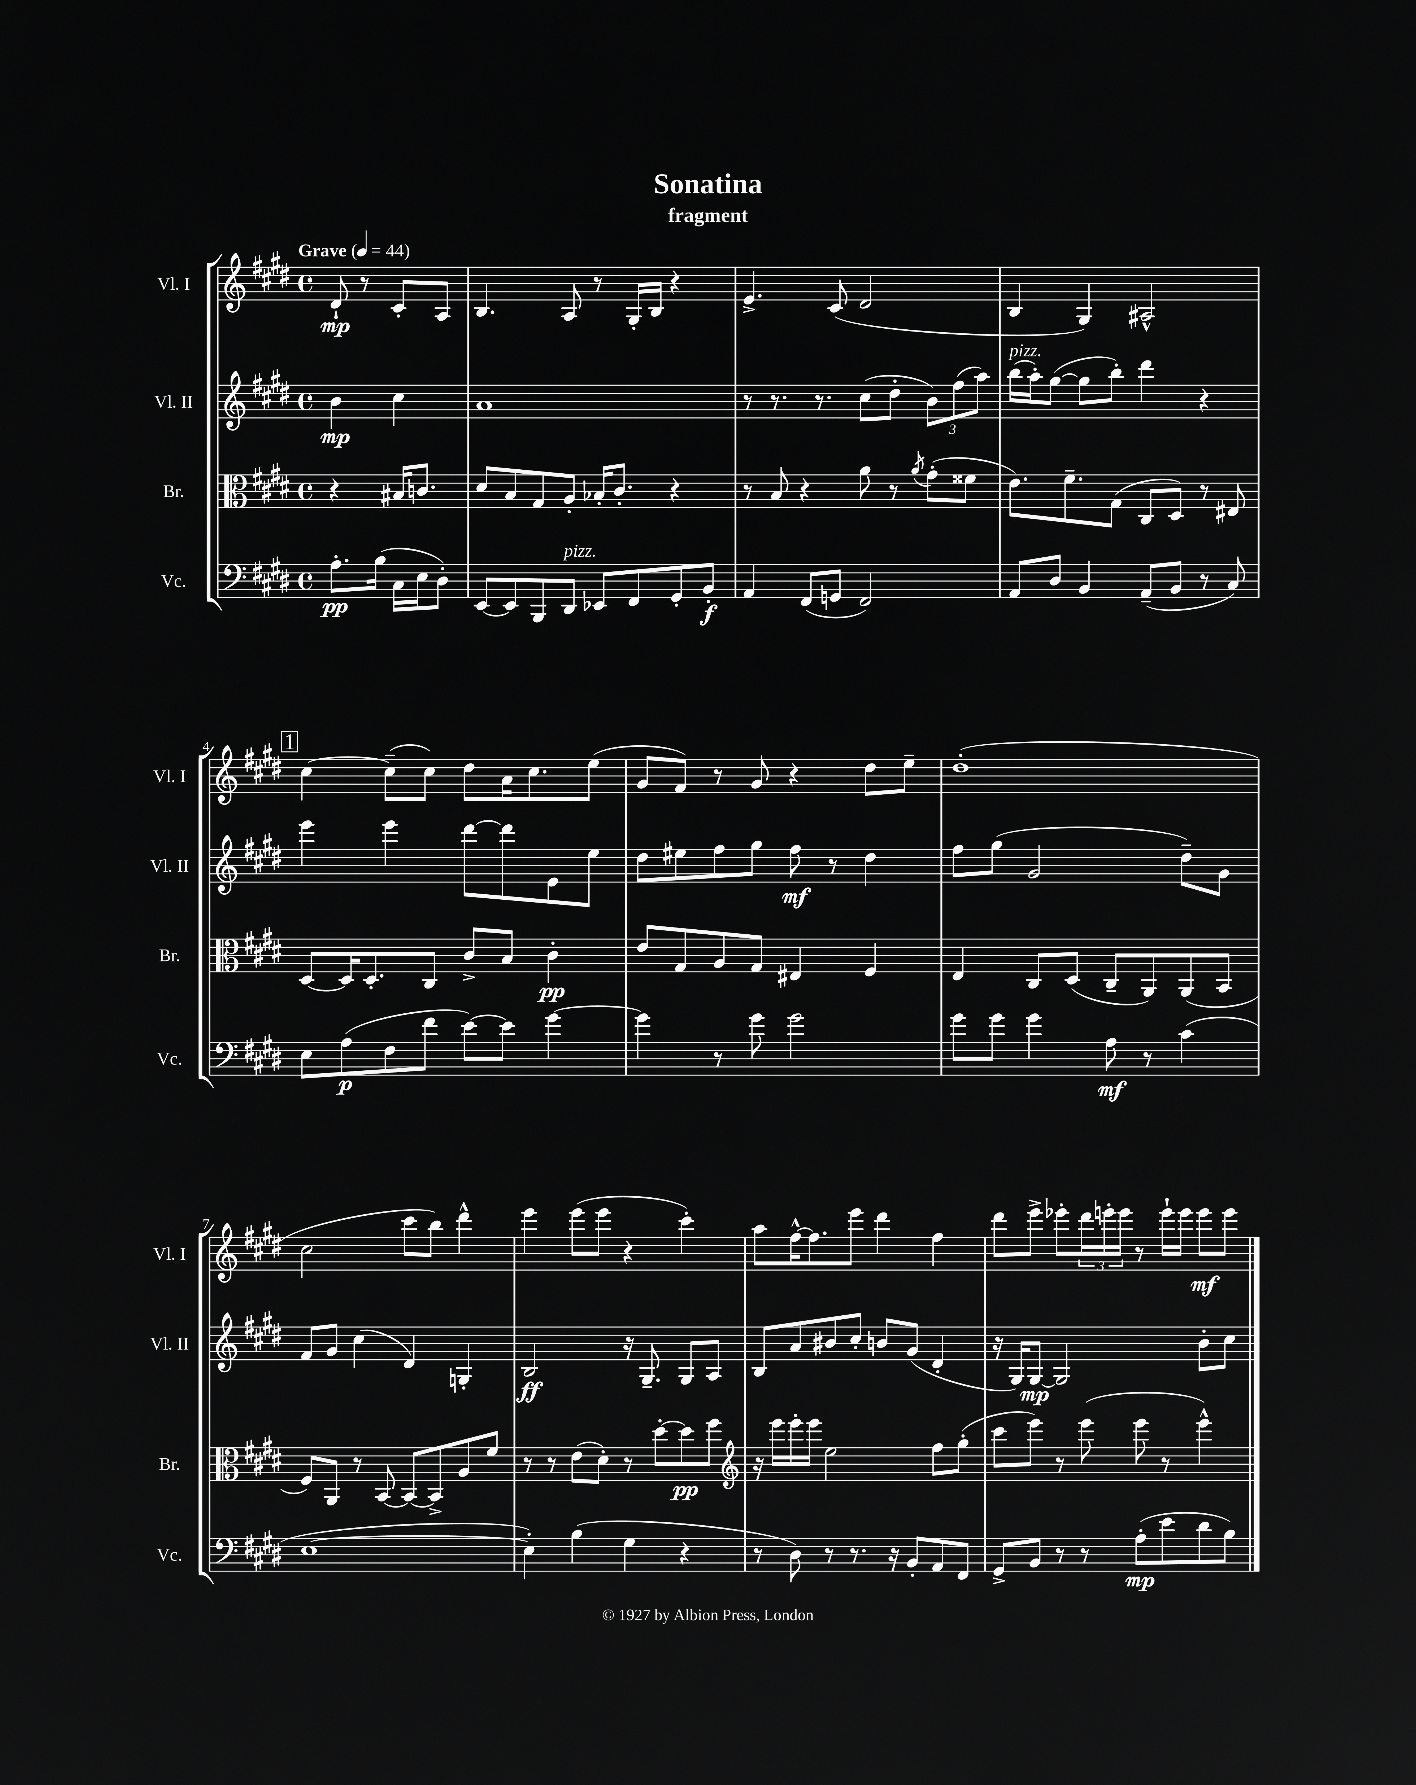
\header { title = "Sonatina" subtitle = "fragment" }
<<
\new StaffGroup <<
\new Staff = "s0" \with { instrumentName = "Vl. I" shortInstrumentName = "Vl. I" } {
    \clef treble \key e \major \defaultTimeSignature \time 4/4 \partial 2 \tempo "Grave" 4 = 44
    dis'8-!\mp r8 cis'8-. a8 |
    b4. a8 r8 gis16-. b16 r4 |
    e'4.-> cis'8( dis'2 |
    b4 gis4) ais2-^ |
    \mark \markup { \box "1" } cis''4~ cis''8--( cis''8) dis''8 a'16 cis''8. e''8( |
    gis'8 fis'8) r8 gis'8 r4 dis''8 e''8-- |
    dis''1-.( |
    cis''2 cis'''8 b''8) dis'''4-^ |
    e'''4 e'''8( e'''8 r4 cis'''4-.) |
    a''8 fis''16~-^ fis''8. e'''8 dis'''4 fis''4 |
    dis'''8 e'''8-> ees'''8-. \tuplet 3/2 { dis'''16 e'''16-. e'''16 } r8 e'''16-! e'''16 e'''8\mf e'''8 \bar "|." |
}
\new Staff = "s1" \with { instrumentName = "Vl. II" shortInstrumentName = "Vl. II" } {
    \clef treble \key e \major \defaultTimeSignature \time 4/4 \partial 2
    b'4\mp cis''4 |
    a'1 |
    r8 r8. r8. cis''8( dis''8-. \tuplet 3/2 { b'8) fis''8( a''8) } |
    b''16^\markup { \italic "pizz." }( a''16-.) gis''8~( gis''8 b''8-.) dis'''4 r4 |
    \mark \markup { \box "1" } e'''4 e'''4 dis'''8~ dis'''8 e'8 e''8 |
    dis''8 eis''8 fis''8 gis''8 fis''8\mf r8 dis''4 |
    fis''8 gis''8( gis'2 dis''8--) gis'8 |
    fis'8 gis'8 cis''4( dis'4) g4-. |
    b2\ff r16 gis8.-- gis8 a8 |
    b8 a'8 bis'8 cis''8-. b'8 gis'8( dis'4-. |
    r16 gis16) gis8~\mp gis2 b'8-. cis''8 \bar "|." |
}
\new Staff = "s2" \with { instrumentName = "Br." shortInstrumentName = "Br." } {
    \clef alto \key e \major \defaultTimeSignature \time 4/4 \partial 2
    r4 bis16 c'8. |
    dis'8 b8 gis8 a8-. bes16-. cis'8.-. r4 |
    r8 b8 r4 a'8 r8 \acciaccatura { a'8 } gis'8-.( fisis'8 |
    e'8.) fis'8.-- gis8( cis8 dis8) r8 eis8 |
    \mark \markup { \box "1" } dis8~ dis16 dis8.-. cis8 cis'8-> b8 cis'4-.\pp |
    e'8 gis8 a8 gis8 eis4 fis4 |
    e4 cis8 dis8( cis8-- a,8) a,8( b,8 |
    fis8) a,8 r8 b,8~ b,8~ b,8-> a8 fis'8 |
    r8 r8 e'8( dis'8-.) r8 dis''8~-. dis''8\pp fis''8 |
    \clef treble r16 e'''16 e'''16-. e'''16 e''2 fis''8 gis''8-.( |
    cis'''8 e'''8) r8 e'''8( e'''8 r8 e'''4-^) \bar "|." |
}
\new Staff = "s3" \with { instrumentName = "Vc." shortInstrumentName = "Vc." } {
    \clef bass \key e \major \defaultTimeSignature \time 4/4 \partial 2
    a8.-.\pp b16( cis16 e16 dis8-.) |
    e,8~ e,8 b,,8 dis,8^\markup { \italic "pizz." } ees,8 fis,8 gis,8-. b,8-.\f |
    a,4 fis,8( g,8 fis,2) |
    a,8 dis8 b,4 a,8--( b,8 r8 cis8) |
    \mark \markup { \box "1" } e8 a8\p( fis8 fis'8 e'8~) e'8 gis'4~ |
    gis'4 r8 gis'8 gis'2 |
    gis'8 gis'8 gis'4 a8\mf r8 cis'4( |
    e1~ |
    e4-.) b4( gis4 r4 |
    r8 dis8) r8 r8. r16 b,8-. a,8 fis,8 |
    gis,8-> b,8 r8 r8 a8-.\mp( e'8 dis'8 b8) \bar "|." |
}
>>
>>
